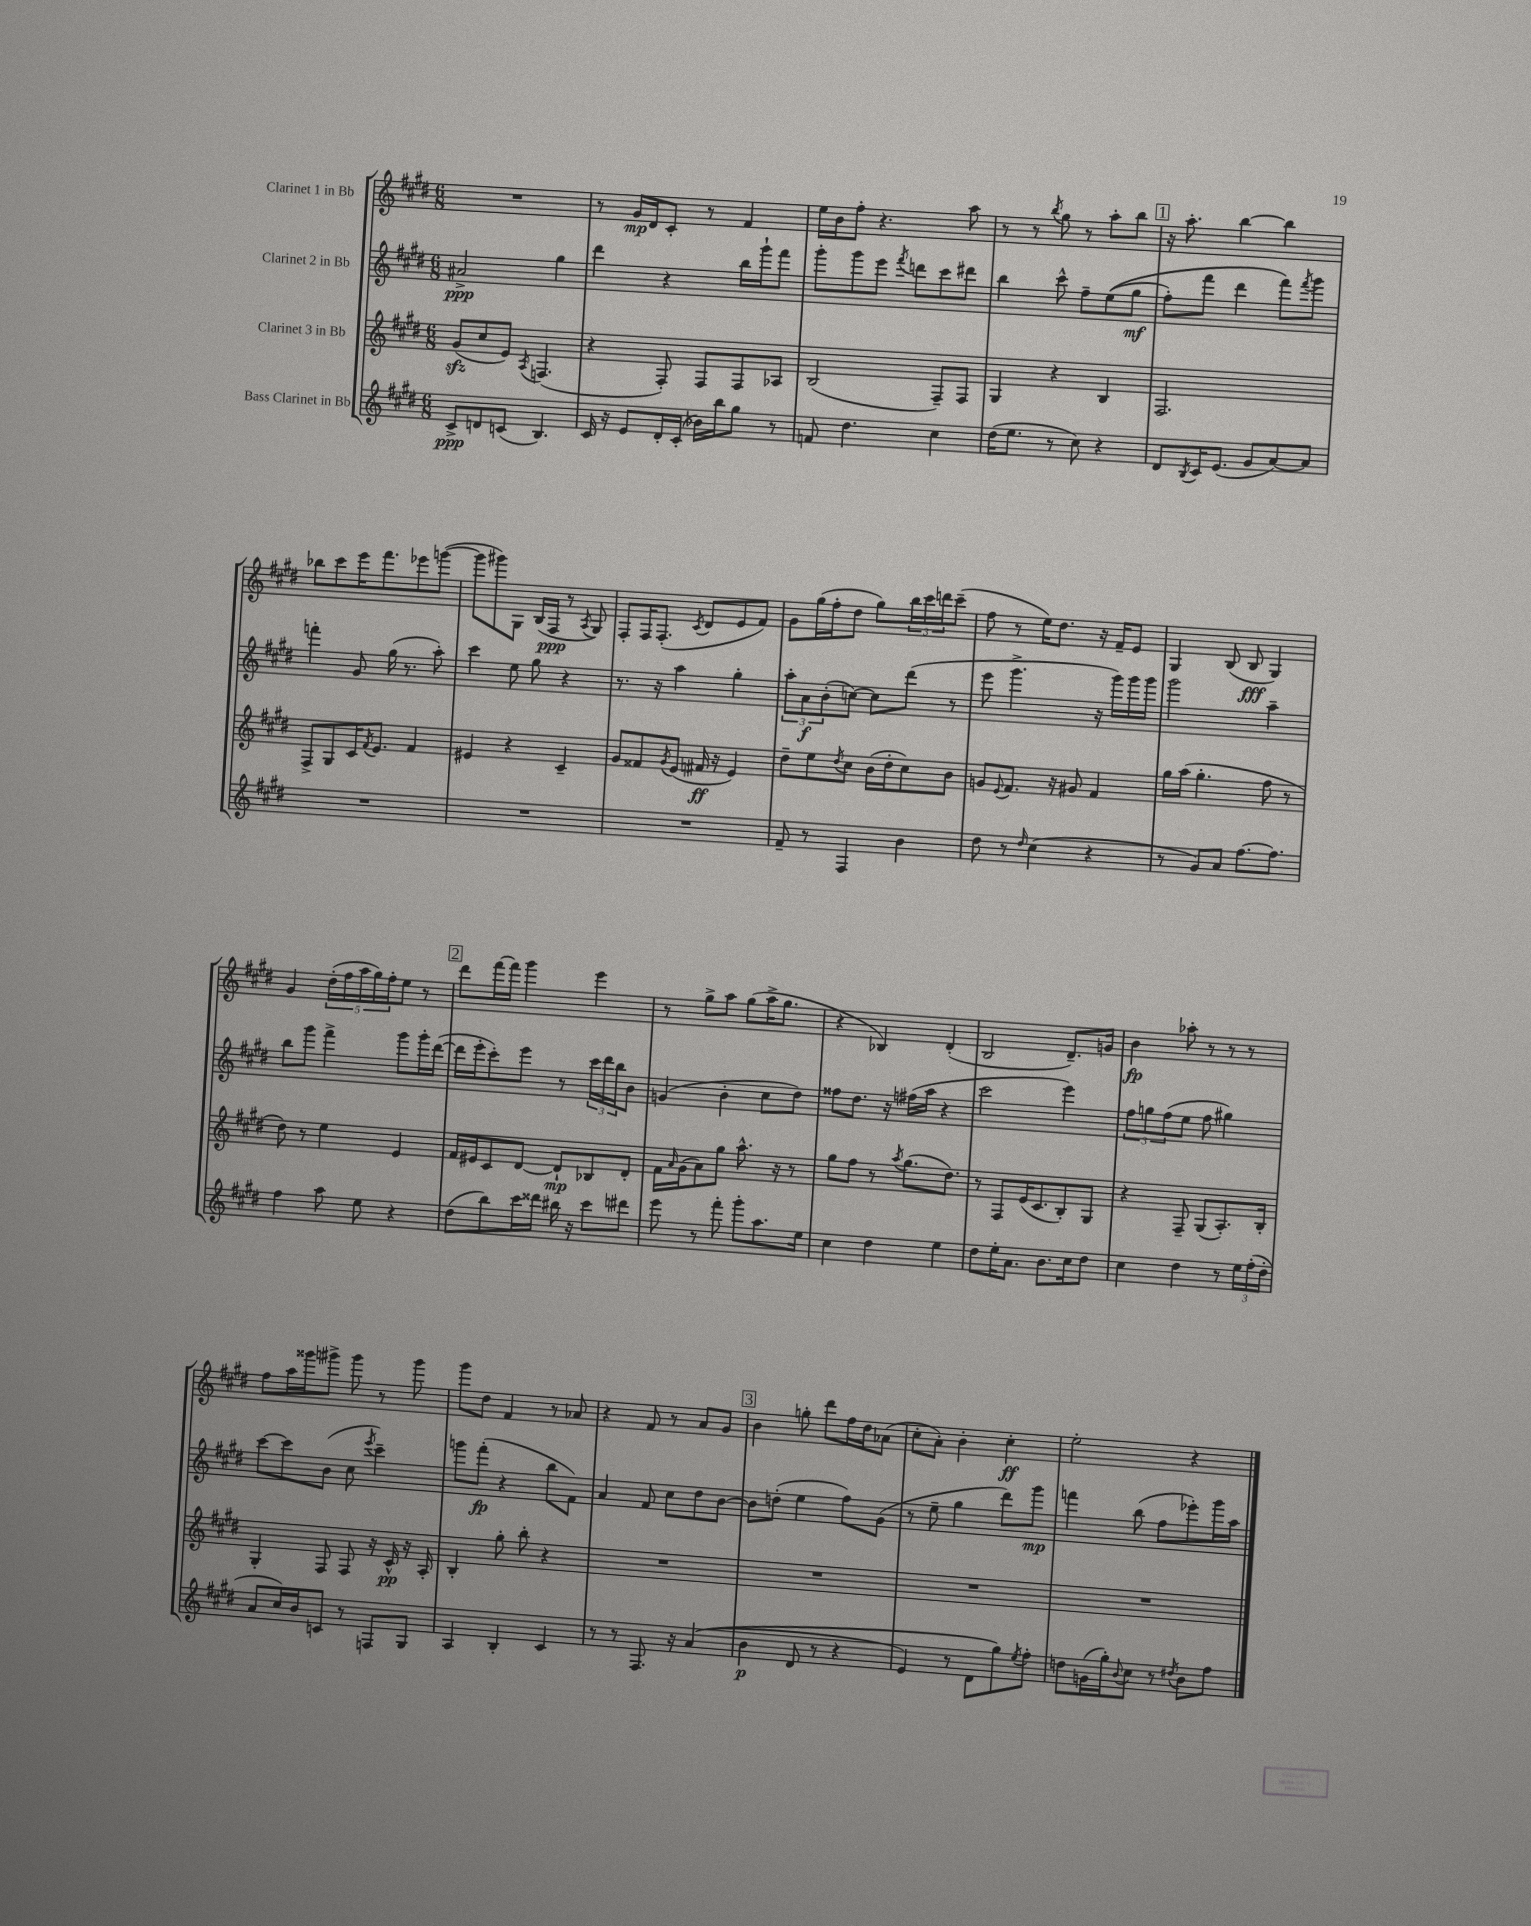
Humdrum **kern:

**kern	**kern	**kern	**kern
*staff4	*staff3	*staff2	*staff1
*clefG2	*clefG2	*clefG2	*clefG2
*k[f#c#g#d#]	*k[f#c#g#d#]	*k[f#c#g#d#]	*k[f#c#g#d#]
*M6/8	*M6/8	*M6/8	*M6/8
8c#^	(8g#	2a#^	2.r
8d	8cc#	.	.
(8c	8e)	.	.
.	8qA	.	.
4.B)	(4.F	.	.
.	.	4gg#	.
=	=	=	=
16c#	4r	4ddd#	8r
16r	.	.	.
8e	.	.	16g#
.	.	.	16d#
16d#'	8F#')	4r	8c#'
(16c#'	.	.	.
16b-)	8F#	.	8r
16bb	.	.	.
8gg#	8F#	16bb	4f#
.	.	16ggg#`	.
8r	8A-	8fff#	.
=	=	=	=
8f	(2B	8ggg#'	16ee
.	.	.	16b
4.dd#	.	8ggg#	8ff#'
.	.	8eee	4.r
.	.	8qfff#	.
.	.	8ddd	.
4cc#	8F#~)	8ccc#	.
.	8F#	8ddd#	8aa
=	=	=	=
(16dd#	4G#	4bb	8r
8.ee	.	.	.
.	.	.	8r
.	.	.	8qbb
8r	4r	8ccc#^^	8gg#
8cc#)	.	8ff#~	8r
4r	4B	&((8ee	8aa'
.	.	8gg#	8bb
=	=	=	=
8d#	2.F#	8ff#')	16r
.	.	.	8.aa'
8qB	.	.	.
16c#	.	8fff#	.
(8.e	.	.	.
.	.	4ddd#	[4bb
8g#	.	.	.
[8a)	.	8fff#&)	4bb]
.	.	8qfff#	.
8a]	.	8ggg#	.
=	=	=	=
2.r	8F#^	4fff'	8bb-
.	8G#	.	8ccc#
.	16c#	8g#	16eee
.	8qf#	.	.
.	8.e	.	8.fff#
.	.	(16gg#	.
.	.	8.r	.
.	4f#	.	8eee-
.	.	8aa')	([8ggg
=	=	=	=
2.r	4e#	4ccc#	8ggg]
.	.	.	8ggg#)
.	4r	8ee	8G#
.	.	8gg#	(16B
.	.	.	16F#
.	4c#~	4r	8r
.	.	.	8qA
.	.	.	8G#)
=	=	=	=
2.r	8g#	8.r	8F#'
.	8f##	.	16F#
.	.	16r	(8.F#'
.	8qg#	.	.
.	(8e	4aa	.
.	.	.	8qc#
.	16f#	.	8d#
.	16r	.	.
.	4e)	4gg#'	8e
.	.	.	8f#)
=	=	=	=
8f#~	8dd#~	12aa'	8g#
.	.	12a	.
8r	8ee	.	(16gg#
.	.	(12b'	.
.	.	.	16ff#'
.	8qdd#	.	.
4F#	8cc#	[8cc)	8dd#
.	(16b	8cc]	8gg#)
.	16dd#'	.	.
4b	8cc#)	(8ddd#	24bb
.	.	.	24ccc#
.	.	.	24ddd
.	8b	8r	(8ccc#~
=	=	=	=
8dd#	8g	8eee	8ff#
.	8qqe	.	.
8r	8.f#	4.ggg#^	8r
16qqdd#	.	.	.
(4cc#	.	.	16ee)
.	16r	.	8.dd#
.	8g#	.	.
4r	4f#	16r	16r
.	.	16ggg#)	16f#~
.	.	16ggg#	8e
.	.	16ggg#	.
=	=	=	=
8r	16gg#	2ggg#	4G#
.	(16aa	.	.
8g#)	4.gg#'	.	.
8a	.	.	(8B
[8.ff#	.	.	8B
.	8ff#	4aa~	4G#)
8.ff#]	.	.	.
.	8r	.	.
=	=	=	=
4ff#	8dd#)	8bb	4g#
.	8r	8ggg#	.
8aa	4ee	4fff#^	(20dd#'
.	.	.	20ff#
.	.	.	20aa
8ee	.	.	.
.	.	.	20gg#)
.	.	.	20ff#'
4r	4e	8ggg#	8ee
.	.	16ggg#'	8r
.	.	([16ddd#	.
=	=	=	=
(8dd#	16f#	16ddd#]	8ddd#
.	16e#	16eee'	.
8bb)	8c#	8ccc#')	[16fff#
.	.	.	16fff#]
16ccc#	[8d#	8eee	4ggg#
16ddd##	.	.	.
16bb#	8d#`]	8r	.
16r	.	.	.
8ccc#	8B-	24ccc#	4eee
.	.	24ddd#	.
.	.	24bb	.
8ddd#	8d#'	8b	.
=	=	=	=
8eee	16f#	(4g	8r
.	16qqa	.	.
.	(16g#	.	.
8r	8a)	.	8gg#^
8fff#'	8gg#	4b'	8aa
8ggg#'	8.aa^^	.	(8gg#
8.aa	.	8cc#	16aa^
.	16r	.	8.gg#
.	8r	8dd#)	.
16ee	.	.	.
=	=	=	=
4cc#	8gg#	8ff##	4r
.	8ff#	8.dd#	.
4dd#	8r	.	4B-)
.	.	16r	.
.	8qaa	.	.
.	(8.gg#	(16ff#	.
.	.	16aa	.
4ee	.	4r	(4d#'
.	8.dd#)	.	.
=	=	=	=
8dd#	8r	2ccc#	2B
16ee'	8F#	.	.
8.a	.	.	.
.	(16e	.	.
.	8.c#	.	.
8.b	.	.	.
.	8B')	4eee)	8.d#~)
16cc#	.	.	.
8dd#	8G#	.	.
.	.	.	16g
=	=	=	=
4cc#	4r	12ff#	4b
.	.	12gg	.
.	.	(12ff#	.
4dd#	8F#~	8ee	8aa-'
.	(8G#	8ff#	8r
8r	8.A')	4gg#)	8r
24ee	.	.	8r
(24ff#'	.	.	.
.	16B'	.	.
24dd#'	.	.	.
=	=	=	=
8a	4G#'	[8ccc#	8ff#
16cc#)	.	8ccc#]	16aa
16b	.	.	16ggg##
8c	8F#	(8b	8ggg#^
8r	8F#	8cc#	8ggg#
.	.	8qeee	.
8F	16r	4ccc#~)	8r
.	16c#^^	.	.
8G#	16r	.	8ggg#
.	16A'	.	.
=	=	=	=
4A	4B'	8ggg	8ggg#
.	.	(8fff#'	8dd#
4B'	8gg#'	4r	4f#
.	8bb'	.	.
4c#	4r	8bb	8r
.	.	8f#)	8a-
=	=	=	=
8r	2.r	4a	4r
8r	.	.	.
8.F#	.	8f#	8f#
.	.	8cc#	8r
16r	.	.	.
&((4a	.	8dd#	8a
.	.	[8b	8g#
=	=	=	=
4b	2.r	8b]	4b
.	.	(8dd'	.
8d#	.	4ee	8gg'
8r	.	.	8ddd#
4r	.	8ff#)	16ff#
.	.	.	16dd#
.	.	(8g#	(8a-
=	=	=	=
4e)	2.r	8r	8cc#'
.	.	8ee~	8a')
8r	.	4gg#	4b'
8d#	.	.	.
8gg#&)	.	8ddd#)	4cc#'
8qee	.	.	.
8ff#'	.	8ggg#	.
=	=	=	=
8dd	2.r	4fff	2ee'
(16g	.	.	.
16gg#')	.	.	.
8qqb	.	.	.
8cc#	.	(8bb	.
8r	.	8ff#	.
8qdd#	.	.	.
8b	.	8eee-')	4r
8ff#	.	16ggg#	.
.	.	16aa	.
==	==	==	==
*-	*-	*-	*-
